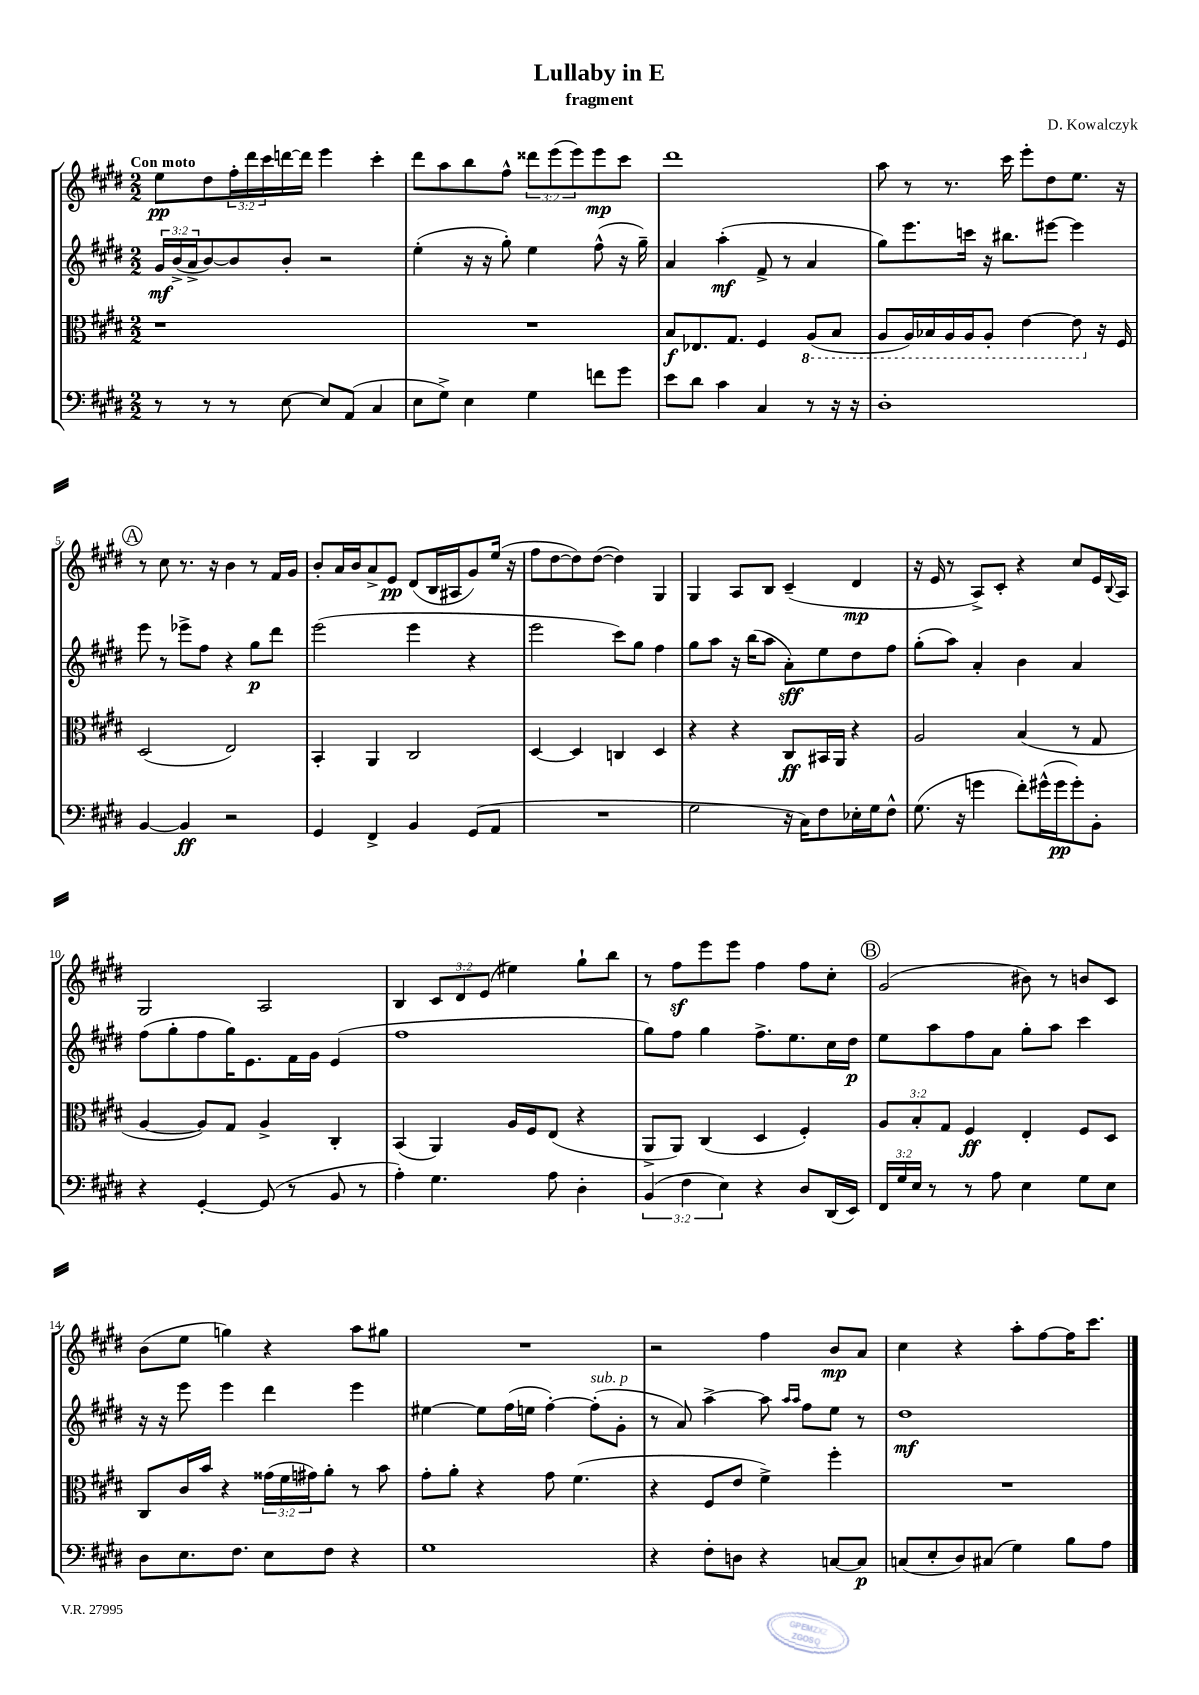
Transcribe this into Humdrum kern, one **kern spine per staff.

**kern	**kern	**kern	**kern
*staff4	*staff3	*staff2	*staff1
*clefF4	*clefC3	*clefG2	*clefG2
*k[f#c#g#d#]	*k[f#c#g#d#]	*k[f#c#g#d#]	*k[f#c#g#d#]
*M2/2	*M2/2	*M2/2	*M2/2
8r	1r	24g#	8ee
.	.	(24b^	.
.	.	24a^	.
8r	.	[8b)	8dd#
8r	.	8b]	24ff#'
.	.	.	24ddd#
.	.	.	24ccc#
[8E	.	8b'	[16ddd
.	.	.	16ddd]
8E]	.	2r	4eee
(8AA	.	.	.
4C#	.	.	4ccc#'
=	=	=	=
8E	1r	(4ee'	8ddd#
8G#^)	.	.	8aa
4E	.	16r	8bb
.	.	16r	.
.	.	8gg#')	8ff#^^
4G#	.	4ee	12ddd##
.	.	.	(12eee
.	.	.	12eee)
8f	.	(8ff#^^	8eee
8g#	.	16r	8ccc#
.	.	16gg#~)	.
=	=	=	=
8e	8B	4a	1ddd#
8d#	8.E-	.	.
4c#	.	(4aa'	.
.	8.G#	.	.
4C#	4F#	8f#^	.
.	.	8r	.
8r	(8AA	4a	.
16r	8BB	.	.
16r	.	.	.
=	=	=	=
1D#'	8AA	8gg#)	8aa
.	16AA)	8.eee	8r
.	16BB-	.	.
.	16AA	.	8.r
.	16AA	16ccc	.
.	8AA'	16r	.
.	.	8.bb#	16ccc#
.	[4E	.	8eee'
.	.	[8eee#	8dd#
.	8E]	4eee#]	8.ee
.	16r	.	.
.	16F#	.	16r
=	=	=	=
[4BB	(2D#	8eee	8r
.	.	8r	8cc#
4BB]	.	8eee-^	8.r
.	.	8ff#	.
.	.	.	16r
2r	2E)	4r	4b
.	.	8gg#	8r
.	.	8ddd#	16f#
.	.	.	16g#
=	=	=	=
4GG#	4BB'	(2eee	8b'
.	.	.	16a
.	.	.	16b
4FF#^	4AA	.	8a^
.	.	.	8e
4BB	2C#	4eee	(8d#
.	.	.	16B
.	.	.	16A#
(8GG#	.	4r	8g#)
8AA	.	.	(16ee
.	.	.	16r
=	=	=	=
1r	[4D#	2eee	8ff#
.	.	.	[8dd#
.	4D#]	.	8dd#])
.	.	.	([8dd#
.	4C	8ccc#)	4dd#])
.	.	8gg#	.
.	4D#	4ff#	4G#
=	=	=	=
2G#	4r	8gg#	4G#
.	.	8aa	.
.	4r	16r	8A
.	.	(16bb	.
.	.	8aa	8B
16r	8C#	8a')	(4c#~
16C#)	.	.	.
8F#	16BB#	8ee	.
.	16AA	.	.
16E-'	4r	8dd#	4d#
16G#	.	.	.
8F#^^	.	8ff#	.
=	=	=	=
(8.G#	2A	(8gg#'	16r
.	.	.	16e
.	.	8aa)	8r
16r	.	.	.
4g	.	4a'	8A^)
.	.	.	8c#'
8f#')	(4B	4b	4r
(16g#^^	.	.	.
16g#	.	.	.
8g#')	8r	4a	8cc#
8BB'	8G#	.	16e
.	.	.	8qqB
.	.	.	16A
=	=	=	=
4r	[4A	(8ff#	2G#
.	.	8gg#'	.
[4GG#'	8A])	8ff#	.
.	8G#	16gg#)	.
.	.	8.e	.
(8GG#]	4A^	.	2A
8r	.	16f#	.
.	.	16g#	.
8BB	4C#'	(4e	.
8r	.	.	.
=	=	=	=
4A')	(4BB	1ff#	4B
4.G#	4AA)	.	12c#
.	.	.	12d#
.	.	.	(12e
.	16A	.	4ee#)
.	16F#	.	.
8A	(8E	.	.
4D#'	4r	.	8gg#`
.	.	.	8bb
=	=	=	=
(6BB	8AA^	8gg#)	8r
.	8AA)	8ff#	8ff#
6F#	.	.	.
.	(4C#	4gg#	8eee
6E)	.	.	.
.	.	.	8eee
4r	4D#	8.ff#^	4ff#
.	.	8.ee	.
8D#	4F#')	.	8ff#
(16DD#	.	16cc#	8cc#'
16EE)	.	16dd#	.
=	=	=	=
24FF#	12A	8ee	(2g#
24G#	.	.	.
24E	12B'	.	.
8r	.	8aa	.
.	12G#	.	.
8r	4F#	8ff#	.
8A	.	8a	.
4E	4E'	8gg#'	8b#)
.	.	8aa	8r
8G#	8F#	4ccc#	8b
8E	8D#	.	8c#
=	=	=	=
8D#	8C#	16r	(8b
.	.	16r	.
8.E	16c#	8eee	8ee
.	16b	.	.
.	4r	4eee	4gg)
8.F#	.	.	.
8E	(24g##	4ddd#	4r
.	24f#	.	.
.	24g#)	.	.
8F#	8a'	.	.
4r	8r	4eee	8aa
.	8b	.	8gg#
=	=	=	=
1G#	8g#'	[4ee#	1r
.	8a'	.	.
.	4r	8ee#]	.
.	.	(16ff#	.
.	.	16ee	.
.	8g#	[4ff#')	.
.	(4.f#	.	.
.	.	(8ff#']	.
.	.	8g#'	.
=	=	=	=
4r	4r	8r	2r
.	.	8a)	.
8F#'	8F#	[4aa^	.
8D	8e	.	.
4r	4f#^)	8aa]	4ff#
.	.	16qqaa	.
.	.	16qqaa	.
.	.	8ff#	.
[8C	4ff#'	8ee	8b
8C]	.	8r	8a
=	=	=	=
(8C	1r	1dd#	4cc#
8E'	.	.	.
8D#)	.	.	4r
(8C#	.	.	.
4G#)	.	.	8aa'
.	.	.	[8ff#
8B	.	.	16ff#]
.	.	.	8.ccc#
8A	.	.	.
==	==	==	==
*-	*-	*-	*-
